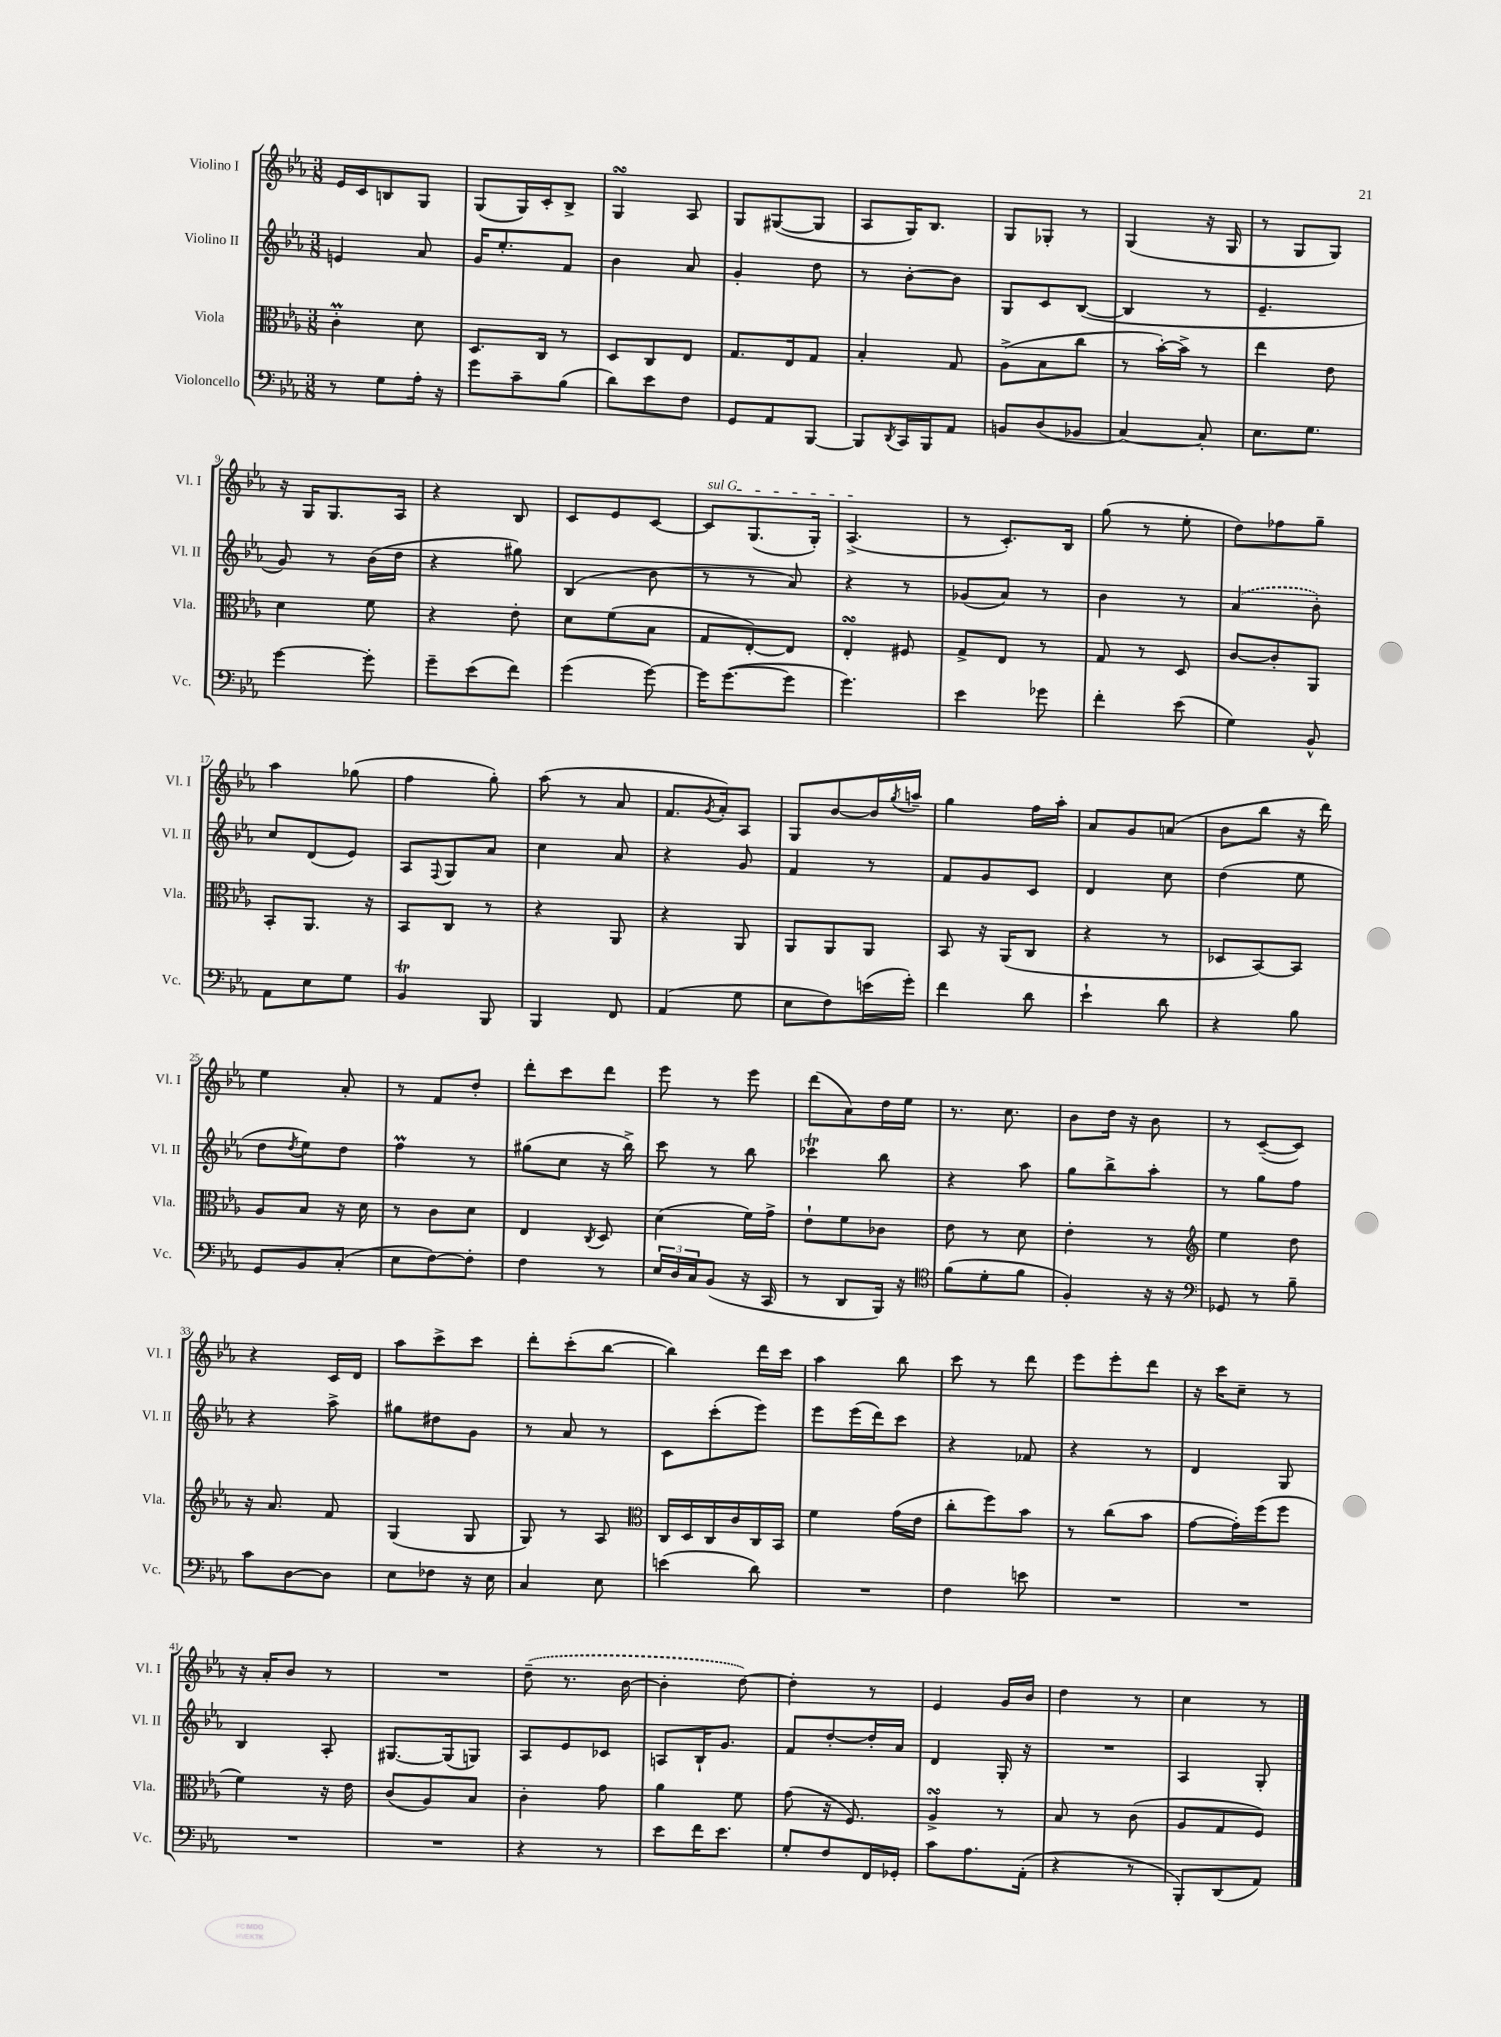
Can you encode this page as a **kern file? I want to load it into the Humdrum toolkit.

**kern	**kern	**kern	**kern
*staff4	*staff3	*staff2	*staff1
*clefF4	*clefC3	*clefG2	*clefG2
*k[b-e-a-]	*k[b-e-a-]	*k[b-e-a-]	*k[b-e-a-]
*M3/8	*M3/8	*M3/8	*M3/8
8r	4c'\	4e/	16e-/LL
.	.	.	16c/J
8G\L	.	.	8B/
16A-'\Jk	8d\	8a-/	8G/J
16r	.	.	.
=	=	=	=
8g\L	8.D/L	16g/LK	(8G/L
.	.	8.ee-'/	.
8c~\	.	.	16G/L)
.	16C/Jk	.	16c'/J
(8B-\J	8r	8f/J	8B-^/J
=	=	=	=
8d\L)	8D/L	4b-\	4G/
8e-\	8C/	.	.
8F\J	8E-/J	8a-/	8A-/
=	=	=	=
8GG/L	8.G/L	4g'/	8G/L
8AA-/	.	.	([8G#/
.	16E-/k	.	.
[8BBB-/J	8G/J	8dd\	8G#/]J
=	=	=	=
8BBB-/]L	4B-'/	8r	8A-/L
8qDD/	.	.	.
16CC/L	.	[8b-'\L	16G/K)
16BBB-/J	.	.	8.B-/J
8AA-/J	8G/	8b-\]J	.
=	=	=	=
8BB/L	(8A-^\L	8G/L	8G/L
(8D/	8B-\	8c/	8G-'/J
8BB-/J	8cc\J	([8B-/J	8r
=	=	=	=
[4C/)	8r	4B-/]	(4G/
.	[16b-'\LL)	.	.
.	16b-^\]JJ	.	.
8C'/]	8r	8r	16r
.	.	.	16G/
=	=	=	=
8.E-\L	4ee-\	4.e-~/	8r
.	.	.	8G/L
8.G\J	.	.	.
.	8e-\	.	8G/J)
=	=	=	=
[4g\	4d\	8g/)	16r
.	.	.	16G/LK
.	.	8r	8.G/
8g'\]	8f\	(16b-\LL	.
.	.	16dd\JJ	16A-/Jk
=	=	=	=
8g~\L	4r	4r	4r
(8e-\	.	.	.
8f\J)	8e-'\	8gg#\)	8B-/
=	=	=	=
(4g\	8d\L	(4B-/	8c/L
.	(8f\	.	8e-/
[8g\)	8B-\J	8b-\	[8c/J
=	=	=	=
16g\]LK	8G/L	8r	8c/]L
([8.g\	.	.	.
.	[8E-'/)	8r	(8.G/
8g\]J	8E-/]J	8a-/)	.
.	.	.	16G'/Jk)
=	=	=	=
4.g\)	4E-'/	4r	(4.A-^/
.	8F#/	8r	.
=	=	=	=
4e-\	8G^/L	(8g-/L	8r
.	8E-/J	8a-/J)	8.c'/L)
8g-\	8r	8r	.
.	.	.	16B-/Jk
=	=	=	=
4f'\	8G/	4b-\	(8gg\
.	8r	.	8r
(8e-\	8D/	8r	8ee-'\
=	=	=	=
4G\)	[8c/L	(4a-/	8dd\L)
.	8c'/]	.	8ff-\
8BB-^^/	8AA-/J	8b-'\)	8gg~\J
=	=	=	=
8AA-\L	8BB-'/L	8cc/L	4aa-\
8E-\	8.AA-/J	(8d/	.
8G\J	.	8e-/J)	(8gg-\
.	16r	.	.
=	=	=	=
4BB-/	8BB-/L	8A-/L	4ff\
.	.	8qqF/	.
.	8C/J	8G/	.
8BBB-/	8r	8a-/J	8gg'\)
=	=	=	=
4BBB-/	4r	4cc\	(8aa-\
.	.	.	8r
8FF/	8AA-/	8a-/	8a-/
=	=	=	=
(4AA-/	4r	4r	8.f/L
.	.	.	8qg/
.	.	.	16a-'/k)
8G\	8AA-/	8g/	8A-/J
=	=	=	=
8E-\L	8AA-/L	4f/	8G/L
8F\)	8AA-/	.	[8b-/
(16e\L	8AA-/J	8r	16b-/]L
.	.	.	8qgg/
16g'\JJ)	.	.	16aa~/JJ
=	=	=	=
4f\	8BB-/	8f/L	4gg\
.	16r	8g/	.
.	(16AA-/LK	.	.
8d\	8C/J	8c/J	16ff\LL
.	.	.	16aa-'\JJ
=	=	=	=
4e-`\	4r	4d/	8a-/L
.	.	.	8g/
8d\	8r	8cc\	(8a/J
=	=	=	=
4r	8D-/L	(4dd\	8b-\L
.	[8BB-/)	.	8bb-\J
8B-\	8BB-/]J	8ee-\	16r
.	.	.	16ddd\)
=	=	=	=
8GG/L	8A-/L	8dd\L	4ee-\
.	.	8qdd/	.
8BB-/	8B-/J	8ee-\)	.
(8C'/J	16r	8dd\J	8a-'/
.	16d\	.	.
=	=	=	=
8E-\L	8r	4ff\	8r
[8F\)	8c\L	.	8f/L
8F'\]J	8d\J	8r	8dd'/J
=	=	=	=
4F\	4E-/	(8gg#\L	8ddd'\L
.	.	8cc\J	8ccc\
.	8qC/	.	.
8r	8D/	16r	8ddd\J
.	.	16bb-^\)	.
=	=	=	=
24E-/LL	(4d\	8ccc\	8eee-\
24D/	.	.	.
24C/J	.	.	.
(8BB-/J	.	8r	8r
16r	16f\LL)	8bb-\	8eee-\
16CC/	16g^\JJ	.	.
=	=	=	=
8r	8e-`\L	4ccc-\	(8ddd\L
8DD/L	8f\	.	8a-\)
16BBB-/Jk)	8c-\J	8bb-\	16dd\L
16r	.	.	16ee-\JJ
=	=	=	=
*clefC4	*	*	*
(8f\L	8e-\	4r	8.r
8d'\	8r	.	.
.	.	.	8.cc\
8f\J	8d\	8aa-\	.
=	=	=	=
4F'/)	4e-'\	8gg\L	8b-\L
.	.	8bb-^\	16dd\Jk
.	.	.	16r
16r	8r	8aa-'\J	8b-\
16r	.	.	.
=	=	=	=
*clefF4	*clefG2	*	*
8GG-/	4ee-\	8r	8r
8r	.	8gg\L	([8c~/L
8B-~\	8dd\	8ff\J	8c/]J)
=	=	=	=
8c\L	16r	4r	4r
.	8.a-/	.	.
[8D\	.	.	.
8D\]J	8f/	8aa-^\	16c/LL
.	.	.	16d/JJ
=	=	=	=
8E-\L	(4G/	8gg#\L	8aa-\L
8F-\J	.	8dd#\	8ccc^\
16r	8G/	8g\J	8ccc\J
16E-\	.	.	.
=	=	=	=
4C/	8G/)	8r	8ddd'\L
.	8r	8a-/	(8ccc'\
8E-\	8A-/	8r	[8bb-\J
=	=	=	=
*	*clefC3	*	*
(4e\	16C/LL	8c\L	4bb-\])
.	16D/	.	.
.	16C/	(8ccc'\	.
.	16c/	.	.
8d\)	16C/	8eee-\J)	16ddd\LL
.	16BB-/JJ	.	16ccc\JJ
=	=	=	=
4.r	4f\	8eee-\L	4aa-\
.	.	(16eee-\L	.
.	.	16ddd\J)	.
.	(16g\LL	8ccc\J	8bb-\
.	16e-\JJ	.	.
=	=	=	=
4F\	8cc'\L	4r	8ccc\
.	8ff\)	.	8r
8e\	8b-\J	8f-/	8ddd\
=	=	=	=
4.r	8r	4r	8eee-\L
.	(8cc\L	.	8eee-'\
.	8b-\J	8r	8ddd\J
=	=	=	=
4.r	[8g\L	4d/	16r
.	.	.	16ccc\LK
.	16g'\]L)	.	8cc~\J
.	(16ff\J	.	.
.	8ff\J	8G/	8r
=	=	=	=
4.r	4f\)	4B-/	16r
.	.	.	16a-'/LK
.	.	.	8b-/J
.	16r	8A-'/	8r
.	16e-\	.	.
=	=	=	=
4.r	(8c/L	[8.G#/L	4.r
.	8A-/)	.	.
.	.	(16G#/]k	.
.	8B-/J	8G/J)	.
=	=	=	=
4r	4c'\	8A-/L	(8dd~\
.	.	8e-/	8.r
8r	8g\	8c-/J	.
.	.	.	[16b-\
=	=	=	=
8e-\L	4a-\	8A/L	4b-'\]
16f\K	.	16B-`/K	.
8.e-\J	.	8.g/J	.
.	8f\	.	[8dd\)
=	=	=	=
8G'/L	(8g\	8f/L	4dd'\]
8F/	16r	[8dd'/	.
.	8.F/)	.	.
16FF/L	.	16dd'/]L	8r
16GG-'/JJ	.	16a-/JJ	.
=	=	=	=
8c\L	4A-^/	4d/	4e-/
8.A-\	.	.	.
.	8r	16G'/	16g/LL
(16AA-'\Jk	.	16r	16b-/JJ
=	=	=	=
4r	8B-/	4.r	4dd\
.	8r	.	.
8r	(8c\	.	8r
=	=	=	=
8BBB-'/L)	8A-/L	4A-/	4cc\
(8DD/	8G/	.	.
8AA-/J)	8F/J)	8G'/	8r
==	==	==	==
*-	*-	*-	*-
